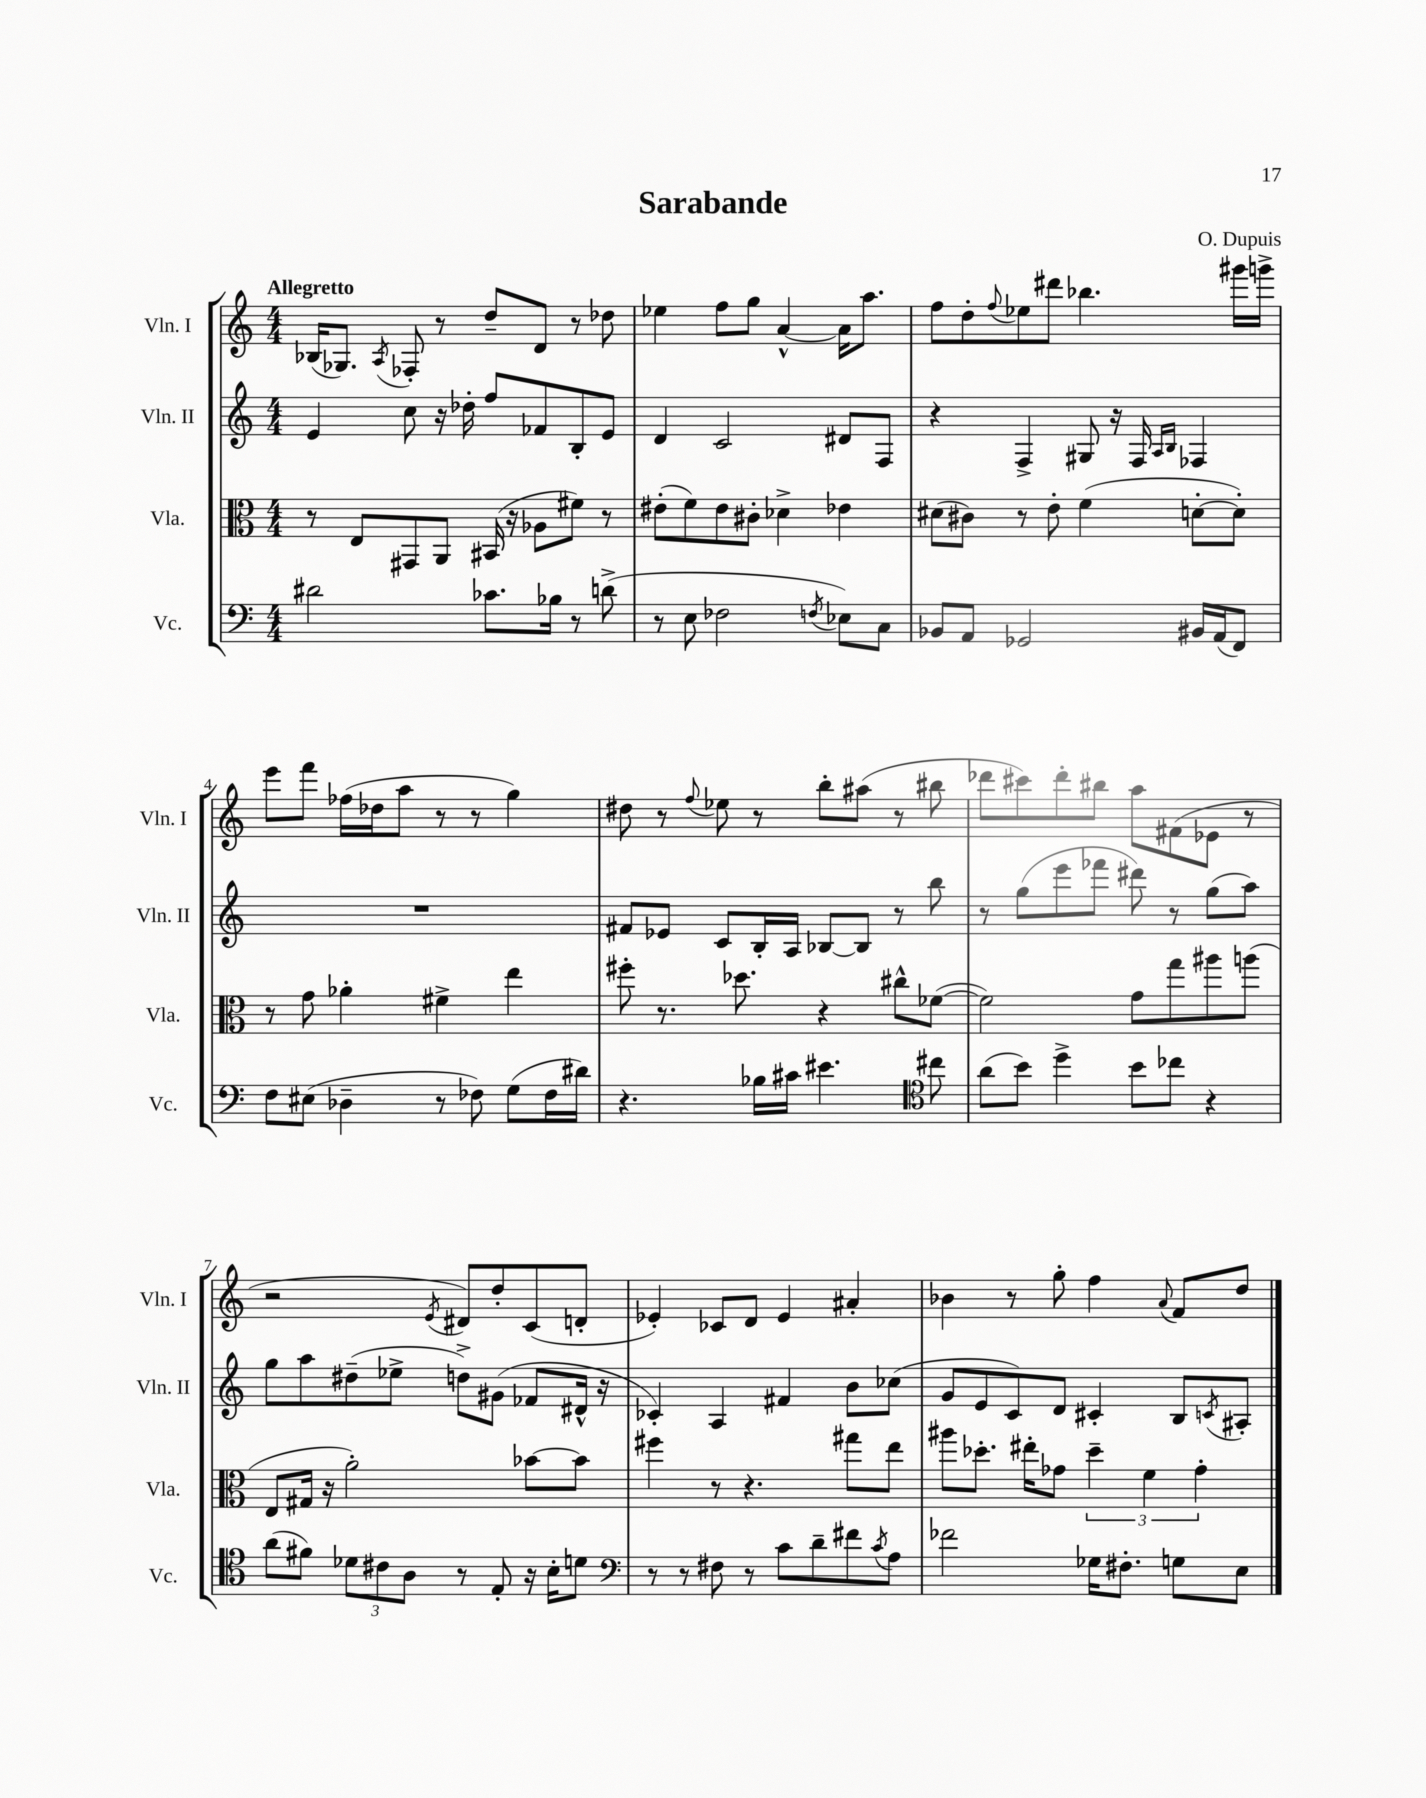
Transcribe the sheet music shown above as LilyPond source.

\header { title = "Sarabande" composer = "O. Dupuis" }
<<
\new StaffGroup <<
\new Staff = "s0" \with { instrumentName = "Vln. I" shortInstrumentName = "Vln. I" } {
    \clef treble \key c \major \numericTimeSignature \time 4/4 \tempo "Allegretto"
    bes16( ges8.) \acciaccatura { a8 } fes8-. r8 d''8-- d'8 r8 des''8 |
    ees''4 f''8 g''8 a'4~-^ a'16 a''8. |
    f''8 d''8-. \appoggiatura { f''8 } ees''8 dis'''8 bes''4. gis'''16 g'''16-> |
    e'''8 f'''8 fes''16( des''16 a''8 r8 r8 g''4) |
    dis''8 r8 \appoggiatura { f''8 } ees''8 r8 b''8-. ais''8( r8 bis''8 |
    des'''8 cis'''8) des'''8-. bis''8 a''8 fis'8( ees'8 r8 |
    r2 \acciaccatura { e'8 } dis'8) d''8-. c'8( d'8-. |
    ees'4-.) ces'8 d'8 ees'4 ais'4-. |
    bes'4 r8 g''8-. f''4 \appoggiatura { a'8 } f'8 d''8 \bar "|." |
}
\new Staff = "s1" \with { instrumentName = "Vln. II" shortInstrumentName = "Vln. II" } {
    \clef treble \key c \major \numericTimeSignature \time 4/4
    e'4 c''8 r16 des''16-. f''8 fes'8 b8-. e'8 |
    d'4 c'2 dis'8 f8 |
    r4 f4-> gis8 r16 f16 \grace { a16 b16 } fes4 |
    R1 |
    fis'8 ees'8 c'8 b16-. a16 bes8~ bes8 r8 b''8 |
    r8 g''8( e'''8 fes'''8 dis'''8) r8 g''8( a''8) |
    g''8 a''8 dis''8--( ees''8-> d''8->) gis'8( fes'8 dis'16-^ r16 |
    ces'4-.) a4 fis'4 b'8 ces''8( |
    g'8 e'8 c'8) d'8 cis'4-. b8 \acciaccatura { c'8 } ais8-. \bar "|." |
}
\new Staff = "s2" \with { instrumentName = "Vla." shortInstrumentName = "Vla." } {
    \clef alto \key c \major \numericTimeSignature \time 4/4
    r8 e8 gis,8 a,8 bis,16( r16 aes8 fis'8) r8 |
    eis'8-.( f'8) eis'8 cis'8-. des'4-> ees'4 |
    dis'8( cis'8) r8 e'8-. f'4( d'8~-. d'8-.) |
    r8 g'8 aes'4-. fis'4-> e''4 |
    fis''8-. r8. des''8. r4 cis''8-^ fes'8~( |
    fes'2) g'8 g''8 ais''8 a''8( |
    e8 gis16 r16 a'2-.) bes'8~ bes'8 |
    fis''4 r8 r4. gis''8 e''8 |
    ais''8 des''8.-. eis''16-. ges'8 \tuplet 3/2 { des''4-- f'4 ges'4-. } \bar "|." |
}
\new Staff = "s3" \with { instrumentName = "Vc." shortInstrumentName = "Vc." } {
    \clef bass \key c \major \numericTimeSignature \time 4/4
    dis'2 ces'8. bes16 r8 d'8->( |
    r8 e8 fes2 \acciaccatura { f8 } ees8) c8 |
    bes,8 a,8 ges,2 bis,16 a,16( f,8) |
    f8 eis8( des4-- r8 fes8) g8( fes16 dis'16) |
    r4. bes16 cis'16 eis'4. \clef tenor cis''8 |
    a'8( b'8) d''4-> b'8 ces''8 r4 |
    a'8( fis'8) \tuplet 3/2 { des'8 cis'8 a8 } r8 e8-. r16 b16-. d'8 |
    \clef bass r8 r8 fis8 r8 c'8 d'8-- fis'8 \acciaccatura { c'8 } a8 |
    fes'2 ges16 fis8.-. g8 e8 \bar "|." |
}
>>
>>
